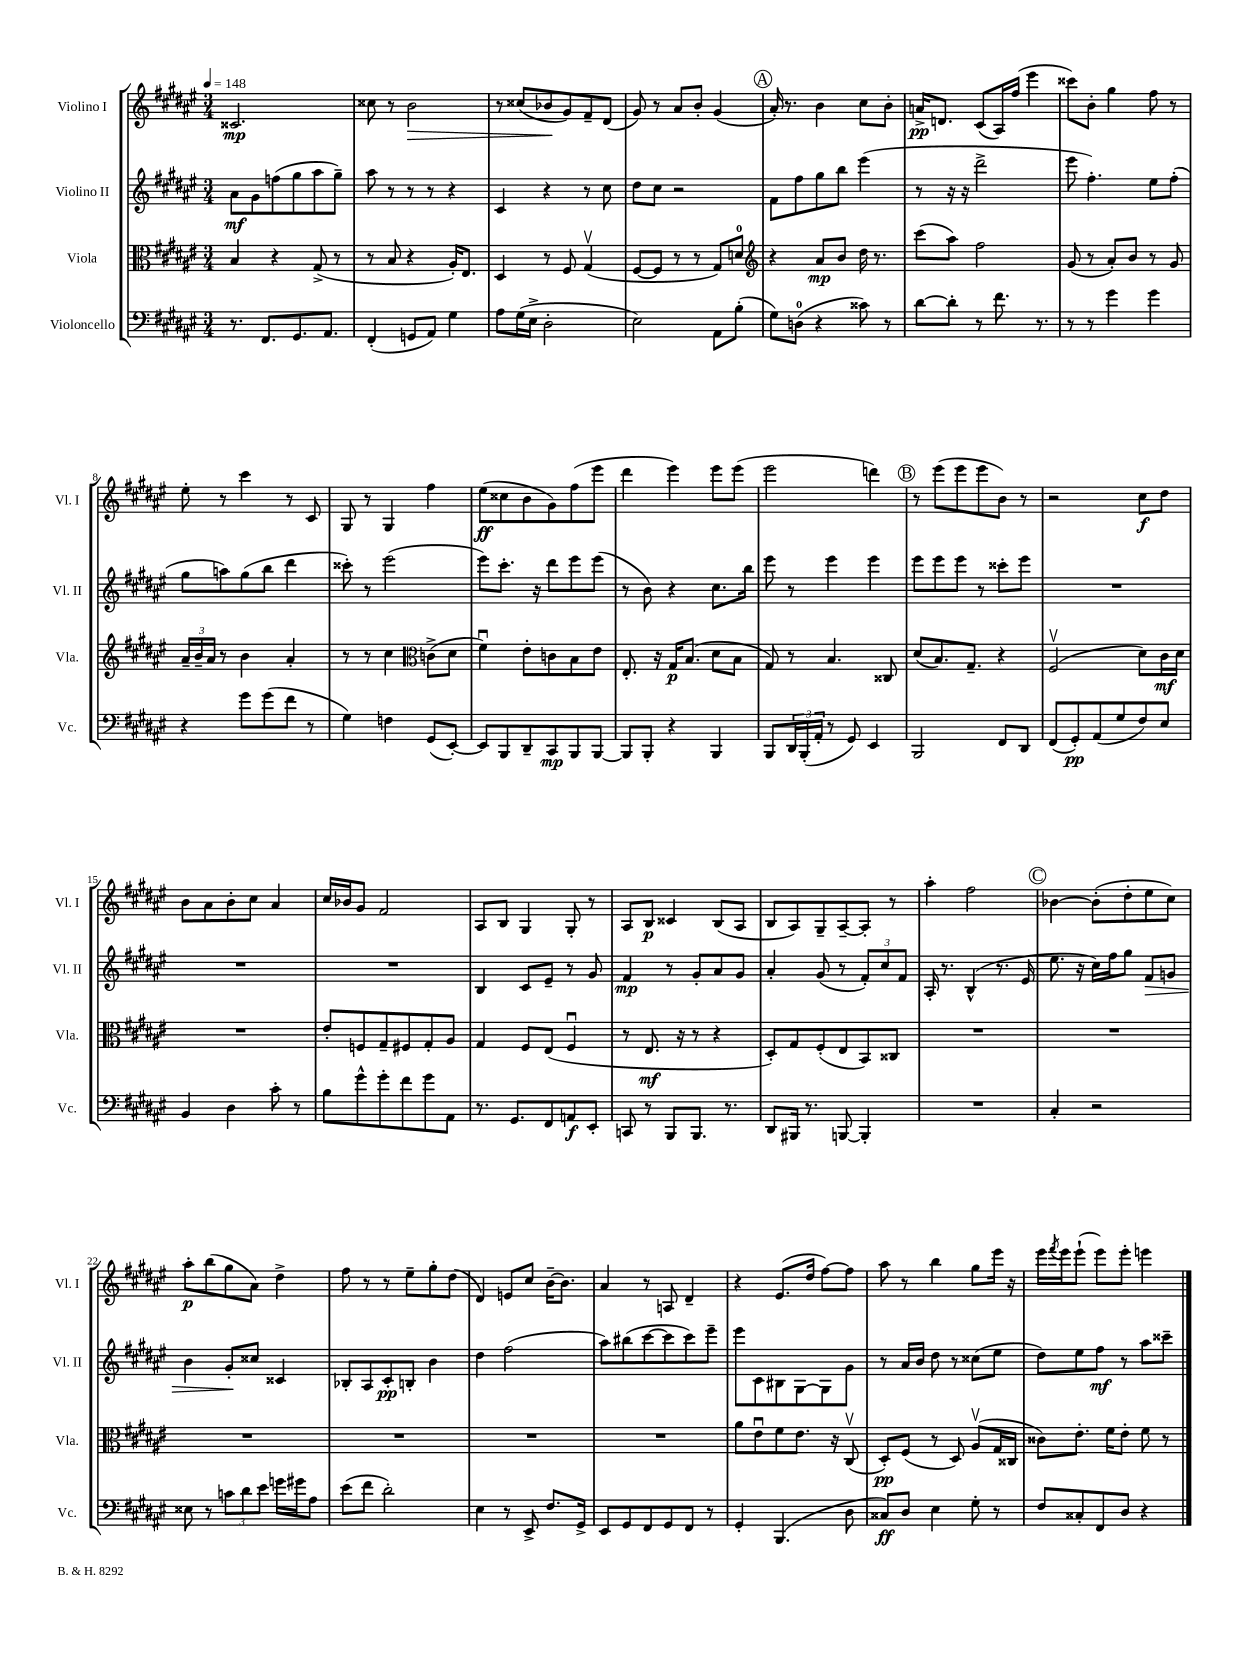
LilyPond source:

<<
\new StaffGroup <<
\new Staff = "s0" \with { instrumentName = "Violino I" shortInstrumentName = "Vl. I" } {
    \clef treble \key fis \major \numericTimeSignature \time 3/4 \tempo 4 = 148
    cisis'2.\mp |
    cisis''8 r8 b'2\> |
    r8 cisis''8( bes'8\! gis'8) fis'8-- dis'8( |
    gis'8) r8 ais'8 b'8-. gis'4( |
    \mark \markup { \circle "A" } ais'16-.) r8. b'4 cis''8 b'8-. |
    a'16->\pp d'8. cis'8( ais16) fis''16( eis'''4 |
    cisis'''8) b'8-. gis''4 fis''8 r8 |
    eis''8-. r8 cis'''4 r8 cis'8 |
    gis8 r8 gis4 fis''4 |
    eis''8\ff( cisis''8 b'8 gis'8) fis''8( eis'''8 |
    dis'''4 eis'''4) eis'''8 eis'''8( |
    eis'''2 d'''4) |
    \mark \markup { \circle "B" } r8 eis'''8( eis'''8 eis'''8 b'8) r8 |
    r2 cis''8\f dis''8 |
    b'8 ais'8 b'8-. cis''8 ais'4 |
    cis''16 bes'16 gis'8 fis'2 |
    ais8 b8 gis4 gis8-. r8 |
    ais8 b8\p cisis'4 b8( ais8 |
    b8 ais8) gis8-- ais8~-- ais8-. r8 |
    ais''4-. fis''2 |
    \mark \markup { \circle "C" } bes'4~ bes'8-.( dis''8-. eis''8 cis''8) |
    ais''8-.\p b''8( gis''8 ais'8) dis''4-> |
    fis''8 r8 r8 eis''8-- gis''8-. dis''8( |
    dis'4) e'8 cis''8 b'16~-- b'8. |
    ais'4 r8 a8 dis'4-- |
    r4 eis'8.( dis''16 fis''8~) fis''8 |
    ais''8 r8 b''4 gis''8 eis'''16 r16 |
    eis'''16 \acciaccatura { fis'''8 } eis'''16 eis'''8-!( eis'''8) eis'''8-. e'''4 \bar "|." |
}
\new Staff = "s1" \with { instrumentName = "Violino II" shortInstrumentName = "Vl. II" } {
    \clef treble \key fis \major \numericTimeSignature \time 3/4
    ais'8\mf gis'8 f''8( gis''8 ais''8 gis''8--) |
    ais''8 r8 r8 r8 r4 |
    cis'4 r4 r8 cis''8 |
    dis''8 cis''8 r2 |
    \mark \markup { \circle "A" } fis'8 fis''8 gis''8 b''8 eis'''4( |
    r8 r16 r16 dis'''2-> |
    eis'''8 fis''4.-.) eis''8 fis''8-.( |
    gis''8 a''8) gis''8( b''8 dis'''4 |
    cisis'''8-.) r8 eis'''2( |
    eis'''8) cis'''8.-. r16 dis'''8 eis'''8 eis'''8( |
    r8 b'8) r4 cis''8. b''16 |
    eis'''8 r8 eis'''4 eis'''4 |
    \mark \markup { \circle "B" } eis'''8 eis'''8 eis'''8 r8 cisis'''8-. eis'''8 |
    R2. |
    R2. |
    R2. |
    b4 cis'8 eis'8-- r8 gis'8 |
    fis'4\mp r8 gis'8-. ais'8 gis'8 |
    ais'4-. gis'8( r8 \tuplet 3/2 { fis'8-.) cis''8 fis'8 } |
    ais16-. r8. b4-^( r8. eis'16 |
    \mark \markup { \circle "C" } eis''8. r16 cis''16) fis''16 gis''8 fis'8\> g'8 |
    b'4 gis'8-.\! cisis''8 cisis'4 |
    bes8-. ais8 cis'8-.\pp b8-. b'4 |
    dis''4 fis''2( |
    ais''8) bis''8( cis'''8~ cis'''8 cis'''8) eis'''8-- |
    eis'''8 cis'8 bis8 gis8~ gis8 gis'8 |
    r8 ais'16 b'16 dis''8 r8 cisis''8( eis''8 |
    dis''8) eis''8 fis''8\mf r8 ais''8 cisis'''8-- \bar "|." |
}
\new Staff = "s2" \with { instrumentName = "Viola" shortInstrumentName = "Vla." } {
    \clef alto \key fis \major \numericTimeSignature \time 3/4
    b4 r4 gis8->( r8 |
    r8 b8 r4 ais16-.) eis8. |
    dis4 r8 fis8 gis4\upbow( |
    fis8~ fis8 r8 r8 gis8) d'8-0 |
    \mark \markup { \circle "A" } \clef treble r4 ais'8\mp b'8 dis''16 r8. |
    cis'''8( ais''8) fis''2 |
    gis'8( r8 ais'8-.) b'8 r8 gis'8 |
    \tuplet 3/2 { ais'16-- b'16-- ais'16 } r8 b'4 ais'4-. |
    r8 r8 cis''4 \clef alto c'8->( dis'8 |
    fis'4\downbow) eis'8-. c'8 b8 eis'8 |
    eis8.-. r16 gis16\p b8.( dis'8 b8 |
    gis8) r8 b4. cisis8 |
    \mark \markup { \circle "B" } dis'8( b8.) gis8.-- r4 |
    fis2\upbow( dis'8) cis'16\mf dis'16 |
    R2. |
    eis'8-. f8 gis8-- fis8 gis8-. ais8 |
    gis4 fis8 eis8( fis4\downbow |
    r8 eis8.\mf r16 r8 r4 |
    dis8-.) gis8 fis8-.( eis8 b,8) cisis8 |
    R2. |
    \mark \markup { \circle "C" } R2. |
    R2. |
    R2. |
    R2. |
    R2. |
    ais'8 eis'8\downbow fis'8 eis'8. r16 cis8\upbow( |
    dis8-.\pp) fis8( r8 dis8) ais8\upbow( gis16 cisis16 |
    cisis'8) eis'8.-. fis'16 eis'8-. fis'8 r8 \bar "|." |
}
\new Staff = "s3" \with { instrumentName = "Violoncello" shortInstrumentName = "Vc." } {
    \clef bass \key fis \major \numericTimeSignature \time 3/4
    r8. fis,8. gis,8. ais,8. |
    fis,4-.( g,8 ais,8) gis4 |
    ais8 gis16( eis16-> dis2-. |
    eis2) ais,8 b8-.( |
    \mark \markup { \circle "A" } gis8) d8-0( r4 cisis'8) r8 |
    dis'8~ dis'8-. r8 fis'8. r8. |
    r8 r8 gis'4 gis'4 |
    r4 gis'8 gis'8( fis'8 r8 |
    gis4) f4 gis,8( eis,8~-.) |
    eis,8 b,,8 dis,8-- cis,8\mp b,,8 b,,8~ |
    b,,8 b,,8-. r4 b,,4 |
    b,,8 \tuplet 3/2 { dis,16 b,,16-.( ais,16-. } r8 gis,8) eis,4 |
    \mark \markup { \circle "B" } b,,2 fis,8 dis,8 |
    fis,8( gis,8-.\pp) ais,8( gis8 fis8) eis8 |
    b,4 dis4 cis'8-. r8 |
    b8 gis'8-^ gis'8-. fis'8 gis'8 ais,8 |
    r8. gis,8. fis,8 a,8\f eis,8-. |
    c,8 r8 b,,8 b,,8. r8. |
    dis,8 bis,,16 r8. b,,8~ b,,4-. |
    R2. |
    \mark \markup { \circle "C" } cis4-. r2 |
    eisis8 r8 \tuplet 3/2 { c'8 dis'8 eis'8 } g'16 gis'16 ais8 |
    eis'8( fis'8 dis'2-.) |
    eis4 r8 eis,8-> fis8. gis,16-> |
    eis,8 gis,8 fis,8 gis,8 fis,8 r8 |
    gis,4-. b,,4.( dis8 |
    cisis8\ff) dis8 eis4 gis8-. r8 |
    fis8 cisis8-. fis,8 dis8 r4 \bar "|." |
}
>>
>>
